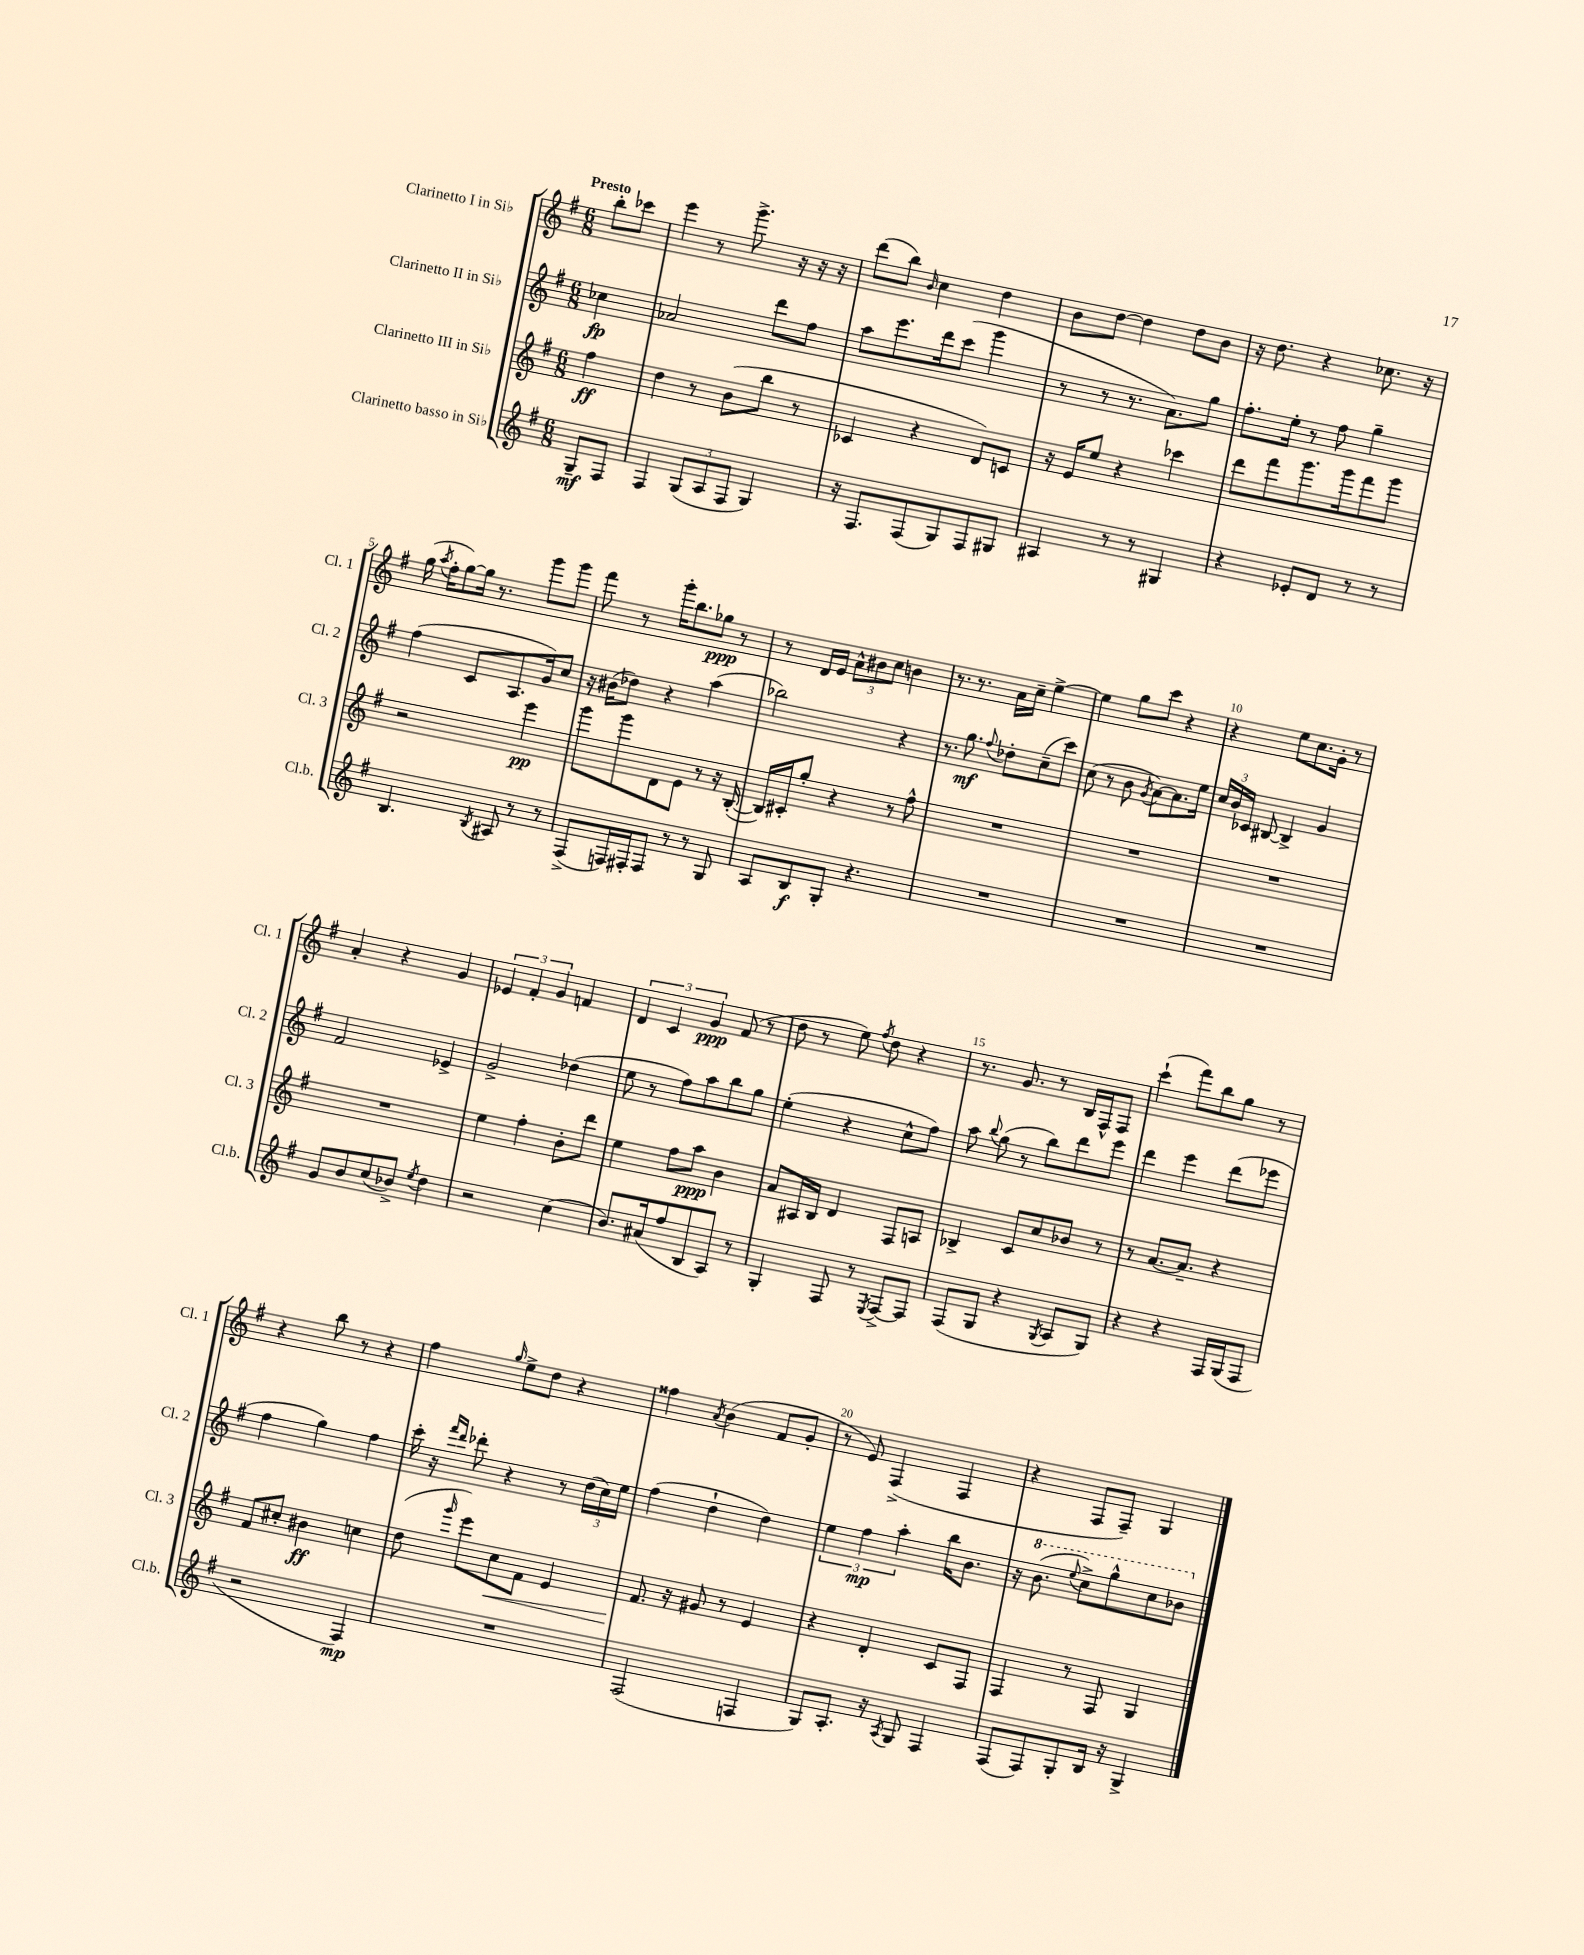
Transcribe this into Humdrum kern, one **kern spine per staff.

**kern	**kern	**kern	**kern
*staff4	*staff3	*staff2	*staff1
*clefG2	*clefG2	*clefG2	*clefG2
*k[f#]	*k[f#]	*k[f#]	*k[f#]
*M6/8	*M6/8	*M6/8	*M6/8
8G~/L	4ff#\	4cc-\	8bb'\L
8F#/J	.	.	8ccc-\J
=	=	=	=
4F#/	4dd\	2a-/	4eee\
(12G/L	8r	.	8r
12A/	.	.	.
.	(8b\L	.	8.ggg^\
12F#/J	.	.	.
4G/)	8bb\J	8ddd\L	.
.	.	.	16r
.	8r	8ff#\J	16r
.	.	.	16r
=	=	=	=
16r	4c-/	8aa\L	(8ddd\L
8.F#/L	.	.	.
.	.	8.eee\	8bb\J)
.	.	.	16qqb/
(8F#/	4r	.	4cc\
.	.	16ddd\k	.
8G/)	.	(8ccc\J	.
8F#/	8d/L)	4ggg\	4dd\
8G#/J	8c/J	.	.
=	=	=	=
4A#/	16r	8r	8b\L
.	16e/LK	.	.
.	8ee/J	8r	[8dd\J
8r	4r	8.r	4dd\]
8r	.	.	.
.	.	8.a\L)	.
4G#/	4ccc-\	.	8dd\L
.	.	8gg\J	8b\J
=	=	=	=
4r	8ddd\L	8.ff#'\L	16r
.	.	.	8.dd\
.	8fff#\	.	.
.	.	16ee'\Jk	.
8e-'/L	8.ggg\	8r	4r
8d/J	.	8ff#\	.
.	16ggg\k	.	.
8r	8fff#\	4gg~\	8.cc-\
8r	8ggg\J	.	.
.	.	.	16r
=	=	=	=
4.B/	2r	(4ff#\	(16gg\
.	.	.	8qaa/
.	.	.	16ff#'\LK
.	.	.	[8gg\)
.	.	8c/L	16gg\]Jk
.	.	.	8.r
8qB/	.	.	.
8A#/	.	8.A/	.
8r	4eee\	.	8ggg\L
.	.	16g/k)	.
8r	.	8cc/J	8ggg\J
=	=	=	=
(8F#^/L	8ggg\L	16r	8fff#\
.	.	(16b#\LK	.
16F/L)	8ggg\	8dd-\J)	8r
16F#'/J	.	.	.
8F#/J	8d\	4r	16ggg'\LK
.	.	.	8.bb\
8r	8e\J	.	.
8r	8r	(4aa\	8gg-\J
8G/	16r	.	8r
.	([16B'/	.	.
=	=	=	=
8A/L	16B/]LL)	2bb-\)	8r
.	16c#'/J	.	.
8B/	8gg'/J	.	16d/LL
.	.	.	16e/JJ
8G'/J	4r	.	12a^^\L
.	.	.	12b#\
4.r	.	.	.
.	.	.	12cc\J
.	8r	4r	4b\
.	8ff#^^\	.	.
=	=	=	=
2.r	2.r	8.r	8.r
.	.	8.gg\	8.r
.	.	8qqff#/	.
.	.	8dd-'\L	16a\LL
.	.	.	16cc~\JJ
.	.	(8cc~\	[4ee^\
.	.	8ccc\J)	.
=	=	=	=
2.r	2.r	(8cc\	4ee\]
.	.	8r	.
.	.	8b\	8gg\L
.	.	8qg/	.
.	.	[8a\L)	8ccc\J
.	.	8.a\]	4r
.	.	16ee\Jk	.
=	=	=	=
2.r	2.r	24cc/LL	4r
.	.	24b/	.
.	.	24c-/JJ	.
.	.	[8B#/	.
.	.	4B#^/]	8ee\L
.	.	.	8.cc\
.	.	4g/	.
.	.	.	16g'\Jk
.	.	.	8r
=	=	=	=
8g/L	2.r	2f#/	4a'/
8b/	.	.	.
(8cc/	.	.	4r
8b-^/J)	.	.	.
8qee/	.	.	.
4dd\	.	4e-^/	4g/
=	=	=	=
2r	4ee\	2g^/	6e-/
.	.	.	6f#'/
.	4ff#'\	.	.
.	.	.	6g/
(4cc\	8b'\L	(4dd-\	4f/
.	8ddd\J	.	.
=	=	=	=
8.b/L)	4ee\	8ee\	6d/
.	.	8r	.
.	.	.	6c/
(16a#/k	.	.	.
8ff#/	8ff#\L	8ff#\L)	.
.	.	.	6g/
8B/	8aa\J	8aa\	.
8A/J)	4b\	8bb\	(8f#/
8r	.	8gg\J	8r
=	=	=	=
4G'/	8a/L	(4ee'\	8dd\
.	16A#/L	.	8r
.	16B/JJ	.	.
8F#/	4d/	4r	8ee\)
.	.	.	8qff#/
8r	.	.	8dd\
8qE/	.	.	.
[8F#^/L	8F#/L	8cc^^\L	4r
8F#/]J	8A/J	8ff#\J)	.
=	=	=	=
(8F#/L	4B-^/	8aa\	8.r
.	.	8qqbb/	.
8G/J	.	(8gg\	.
.	.	.	8.g/
4r	8c/L	8r	.
.	8cc/	8bb\L)	8r
8qG/	.	.	.
8A/L	8b-/J	8ddd\	16B/LL
.	.	.	16F#^^/J
8G/J)	8r	8eee\J	8F#/J
=	=	=	=
4r	8r	4ddd\	(4ccc`\
.	[8.a/L	.	.
4r	.	4eee\	8fff#\L)
.	8.a~/]J	.	.
.	.	.	8bb\
16F#/LL	4r	(8ddd\L	8gg\J
(16G/J	.	.	.
8F#/J	.	8eee-\J	8r
=	=	=	=
2r	8f#/L	4ff#\	4r
.	8cc#'/J	.	.
.	4b#\	4gg\)	8bb\
.	.	.	8r
4F#/)	4cc\	4ff#\	4r
=	=	=	=
2.r	(8dd\	16ccc'\	4ff#\
.	.	16r	.
.	.	16qqfff#/LL	.
.	16qqggg/	16qqddd/JJ	.
.	8eee\L)	8ddd-'\	.
.	.	.	16qqgg/
.	8cc\	4r	8ee^\L
.	8f#\J	.	8dd\J
.	4e/	8r	4r
.	.	(24dd\LL	.
.	.	24cc\)	.
.	.	24ee\JJ	.
=	=	=	=
(2F#/	8.f#/	(4ff#\	4ff##\
.	16r	.	.
.	.	.	8qa/
.	8g#/	4dd`\	(4b\
.	8r	.	.
4F/	4e/	4dd\)	8f#/L
.	.	.	8g'/J
=	=	=	=
8G/L)	4r	6ee\	8r
8.A'/J	.	.	8e/)
.	.	6ff#\	.
.	4d'/	.	(4F#^/
16r	.	.	.
.	.	6aa'\	.
8qA/	.	.	.
8G/	.	.	.
4F#/	8c/L	16bb\LK	4F#/
.	.	8.b\J	.
.	8F#/J	.	.
=	=	=	=
(8F#/L	4F#/	16r	4r
.	.	(8.bb\	.
8F#/)	.	.	.
.	.	8qqeee/	.
8G'/	8r	8ccc^\L)	8F#/L
16B/Jk	8F#/	8ggg^^\	8F#~/J)
16r	.	.	.
4G^/	4G/	8ccc\	4G/
.	.	8bb-\J	.
==	==	==	==
*-	*-	*-	*-
